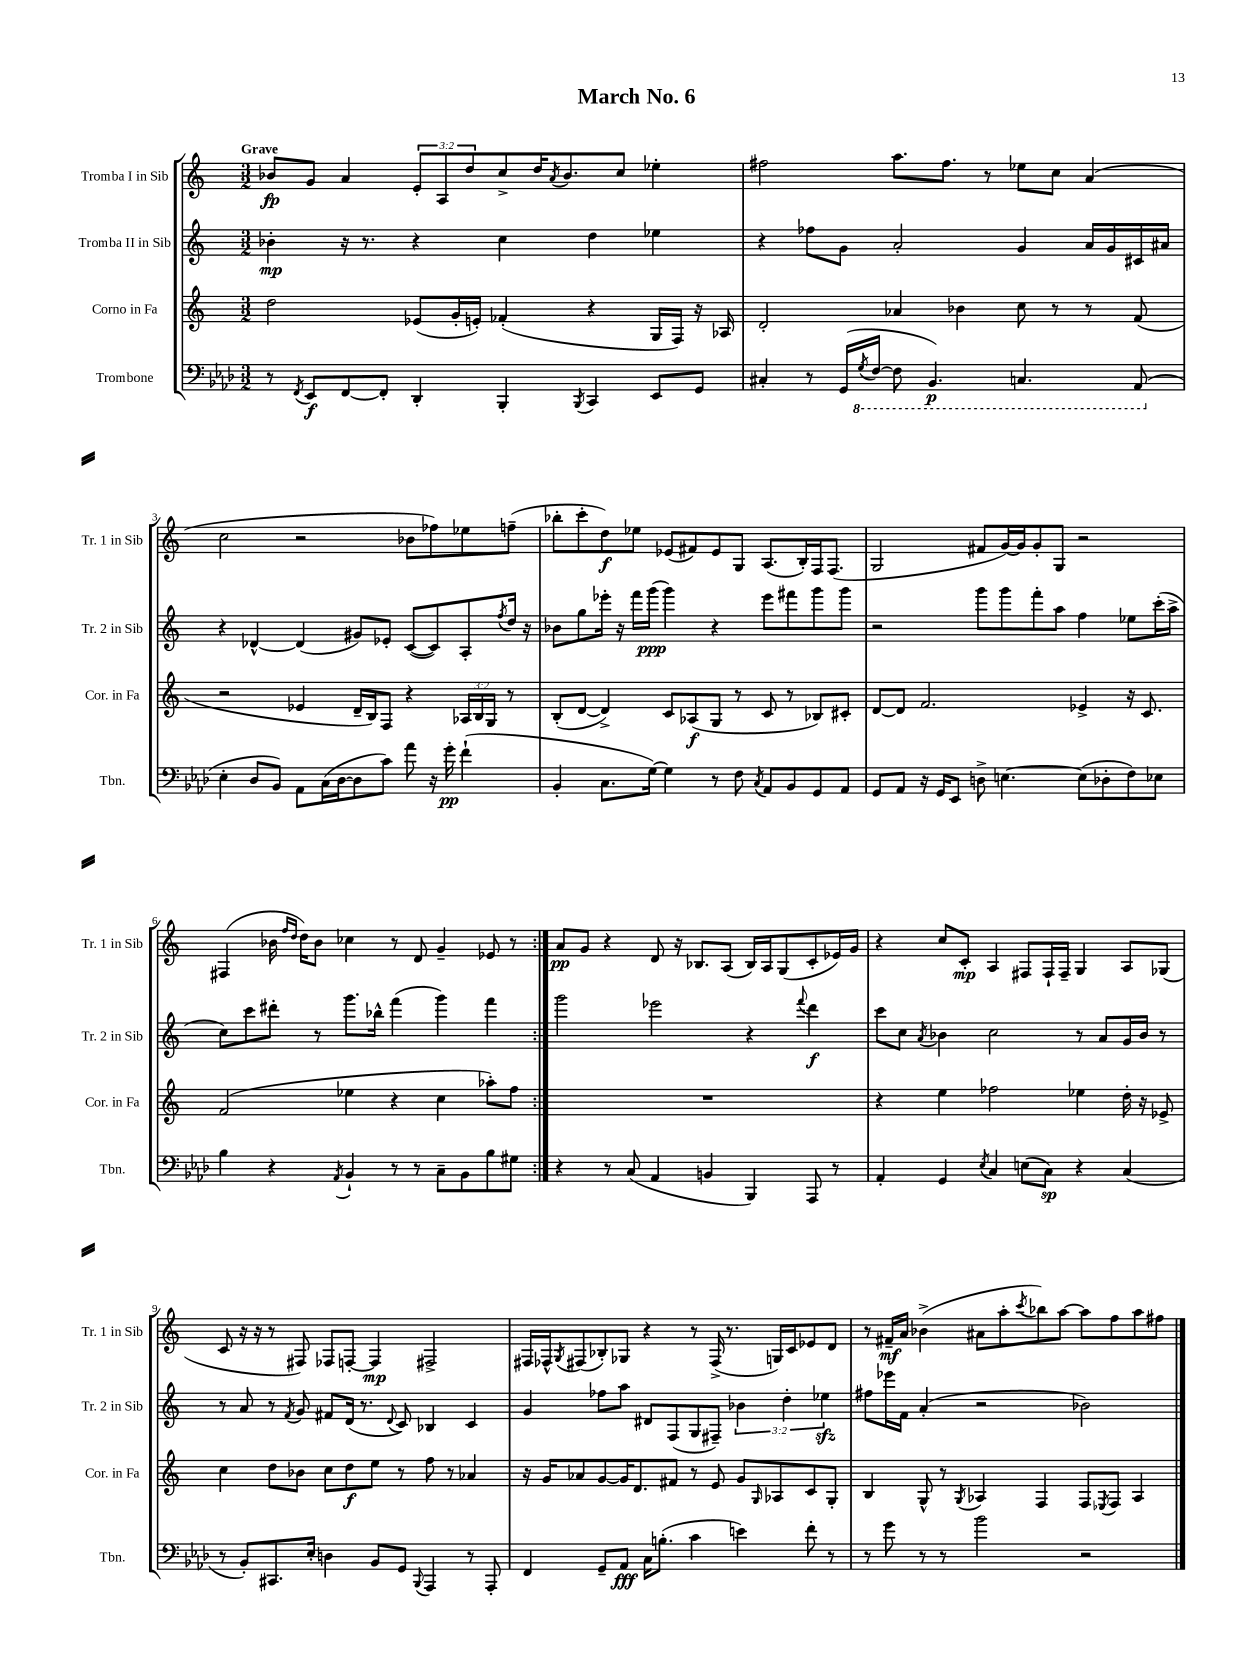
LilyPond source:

\header { title = "March No. 6" }
<<
\new StaffGroup <<
\new Staff = "s0" \with { instrumentName = "Tromba I in Sib" shortInstrumentName = "Tr. 1 in Sib" } {
    \clef treble \key c \major \numericTimeSignature \time 3/2 \override Staff.TupletNumber.text = #tuplet-number::calc-fraction-text \tempo "Grave"
    \repeat volta 2 { bes'8\fp g'8 a'4 \tuplet 3/2 { e'8-. a8 d''8 } c''8-> d''16 \acciaccatura { a'8 } bes'8. c''8 ees''4-. |
    fis''2 a''8. fis''8. r8 ees''8 c''8 a'4( |
    c''2 r2 bes'8 fes''8) ees''8 f''8--( |
    bes''8-. c'''8-. d''8\f) ees''8 ees'8( fis'8) ees'8 g8 a8.( b16-.) f16 f8.( |
    g2 fis'8 g'16~) g'16 g'8-. g8 r2 |
    fis4( bes'16 \grace { f''16 d''16 } d''16) bes'8 ces''4 r8 d'8 g'4-- ees'8 r8 | }
    a'8\pp g'8 r4 d'8 r16 bes8. a8( bes16) a16 g8( c'8-. ees'16) g'16 |
    r4 c''8 c'8-.\mp a4 fis8 fis16-! fis16-- g4 a8 ges8( |
    c'8 r16 r16 r8 fis8) fes8 f8~-. f4\mp fis2-> |
    fis16 fes16-^ \acciaccatura { g8 } fis8( bes8-.) ges8 r4 r8 fis16->( r8. g16) c'16 ees'8 d'8 |
    r8 fis'16--\mf a'16 bes'4->( ais'8 a''8-. \acciaccatura { c'''8 } bes''8) a''8~ a''8 f''8 a''8 fis''8 \bar "|." |
}
\new Staff = "s1" \with { instrumentName = "Tromba II in Sib" shortInstrumentName = "Tr. 2 in Sib" } {
    \clef treble \key c \major \numericTimeSignature \time 3/2 \override Staff.TupletNumber.text = #tuplet-number::calc-fraction-text
    \repeat volta 2 { bes'4-.\mp r16 r8. r4 c''4 d''4 ees''4 |
    r4 fes''8 g'8 a'2-. g'4 a'16 g'16 cis'16 ais'16 |
    r4 des'4~-^ des'4( gis'8) ees'8-. c'8~( c'8) a8-. \acciaccatura { f''8 } d''16 r16 |
    bes'8 g''8 ees'''16-. r16 f'''16 g'''16\ppp( g'''4) r4 ees'''8 fis'''8 g'''8 g'''8 |
    r2 g'''8 g'''8 f'''8-. a''8 f''4 ees''8 c'''16-.( a''16-> |
    c''8) c'''8 dis'''8-. r8 g'''8. bes''16-^ f'''4( g'''4) f'''4 | }
    g'''2 ees'''2 r4 \appoggiatura { f'''8 } d'''4\f |
    c'''8 c''8 \acciaccatura { a'8 } bes'4 c''2 r8 a'8 g'16 bes'16 r8 |
    r8 a'8 r8 \acciaccatura { f'8 } g'8 fis'8 d'16( r8. \appoggiatura { d'8 } c'8) bes4 c'4 |
    g'4 fes''8 a''8 dis'8 f8( g8 fis8--) \tuplet 3/2 { bes'4 d''4-. ees''4\sfz } |
    fis''8 ees'''16 f'16 a'4-.( r2 bes'2) \bar "|." |
}
\new Staff = "s2" \with { instrumentName = "Corno in Fa" shortInstrumentName = "Cor. in Fa" } {
    \clef treble \key c \major \numericTimeSignature \time 3/2 \override Staff.TupletNumber.text = #tuplet-number::calc-fraction-text
    \repeat volta 2 { d''2 ees'8( g'16-. e'16-.) fes'4-.( r4 g16 f16) r16 aes16 |
    d'2-. aes'4 bes'4 c''8 r8 r8 f'8( |
    r2 ees'4 d'16-- b16) f8 r4 \tuplet 3/2 { aes16 b16 g16 } r8 |
    b8-.( d'8~ d'4->) c'8 aes8\f( g8 r8 c'8 r8 bes8) cis'8-. |
    d'8~ d'8 f'2. ees'4-> r16 c'8. |
    f'2( ees''4 r4 c''4 aes''8-.) f''8 | }
    R1. |
    r4 e''4 fes''2 ees''4 d''16-. r16 ees'8-> |
    c''4 d''8 bes'8 c''8 d''8\f e''8 r8 f''8 r8 aes'4 |
    r16 g'16 aes'8 g'8~ g'16 d'8. fis'8 r8 e'8 g'8 \grace { g16 } aes8 c'8 g8-. |
    b4 g8-^ r8 \acciaccatura { g8 } aes4 f4 f8 \acciaccatura { ees8 } f8 aes4 \bar "|." |
}
\new Staff = "s3" \with { instrumentName = "Trombone" shortInstrumentName = "Tbn." } {
    \clef bass \key aes \major \numericTimeSignature \time 3/2
    \repeat volta 2 { r8 \acciaccatura { f,8 } ees,8\f f,8~ f,8-. des,4-. bes,,4-. \acciaccatura { bes,,8 } c,4 ees,8 g,8 |
    cis4-. r8 g,16( \ottava #-1 \acciaccatura { g,8 } f,16~ f,8 bes,,4.\p) c,!4. aes,,8( \ottava #0 |
    ees4-. des8 bes,8) aes,8 c16( des16~ des8 c'8) aes'8 r16 g'16-.\pp f'4-!( |
    bes,4-. c8. g16~) g4 r8 f8 \acciaccatura { c8 } aes,8 bes,8 g,8 aes,8 |
    g,8 aes,8 r16 g,16 ees,8 d8-> e4.~ e8( des8-. f8) ees8 |
    bes4 r4 \acciaccatura { aes,8 } bes,4-! r8 r8 c8-- bes,8 bes8 gis8 | }
    r4 r8 c8( aes,4 b,4 bes,,4) aes,,8 r8 |
    aes,4-. g,4 \acciaccatura { ees8 } c4 e8( c8\sp) r4 c4( |
    r8 bes,8-.) cis,8. ees16-. d4 bes,8 g,8 \appoggiatura { bes,,8 } aes,,4 r8 aes,,8-. |
    f,4 g,8-- aes,8\fff c16 b8.-.( c'4 e'4) f'8-. r8 |
    r8 g'8 r8 r8 bes'2 r2 \bar "|." |
}
>>
>>
